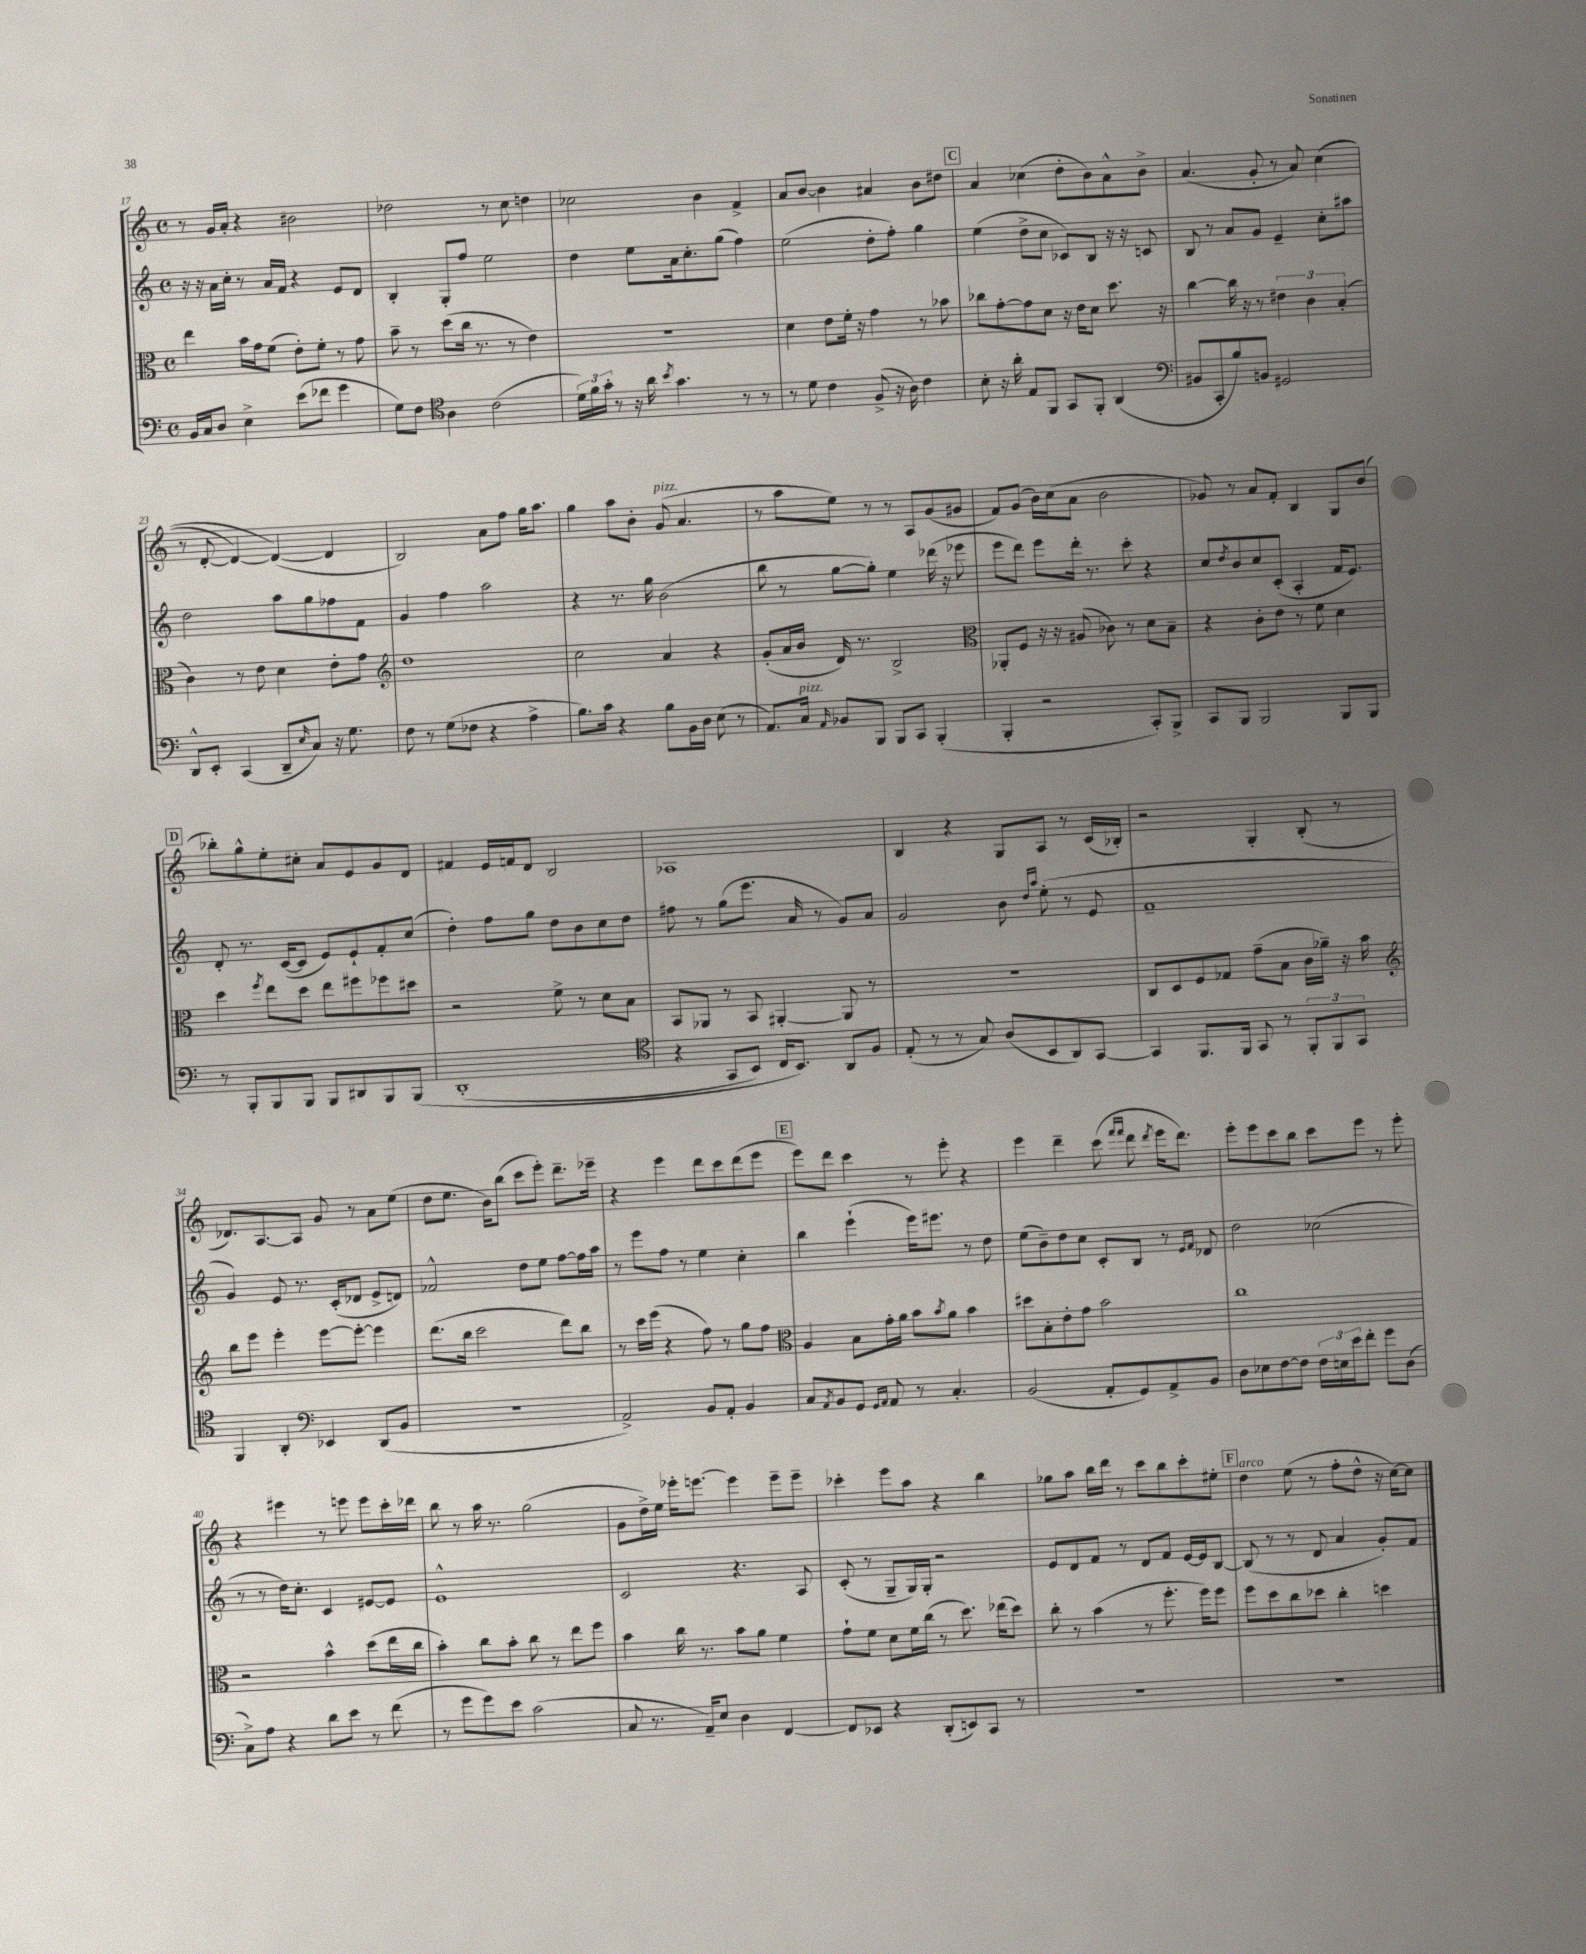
<<
\new StaffGroup <<
\new Staff = "s0" {
    \clef treble \key c \major \defaultTimeSignature \time 4/4
    r8 g'16 a'16-. r4 bis'2 |
    des''2 r8 c''8 d''4 |
    ces''2 b'4 f'4-> |
    a'8 b'8~ b'4 ais'4 b'8 dis''8 |
    \mark \markup { \box "C" } a'4 ces''4( d''8-. b'8) a'8-^ b'8-> |
    a'4.( g'8-. r8 a'8) c''4(\( |
    r8 d'8~-. d'4~) d'4~(\) d'4 |
    b2) a'8 f''8 g''16 a''8. |
    g''4 a''8 b'8-. g'8^\markup { \italic "pizz." }( a'4. |
    r8 a''8 e''8) r8 r8 a8 g'8( gis'8 |
    f'8) g'8( b'16) c''16( a'8 b'2 |
    ges'8) r8 a'8 f'8-. b4 g8 b'8( |
    \mark \markup { \box "D" } bes''8-.) g''8-^ e''8-. cis''8-. a'8 e'8 g'8 d'8 |
    fis'4 e'16 f'16 d'8 b2 |
    aes1 |
    b4 r4 g8 a8 r8 c'16( bes16-.) |
    r2 g4-. b8-.( r8 |
    des'8.) a8.~ a8 g'8 r8 a'8 e''8( |
    d''8 e''8. b'16) b''8( c'''8 e'''8-.) d'''8.-- ees'''16-- |
    r4 e'''4 d'''8 c'''8 d'''8( e'''8 |
    \mark \markup { \box "E" } e'''8) d'''8 c'''4 r8 e'''8-. r4 |
    e'''4 d'''4-- c'''8( \grace { f'''16 f'''16 } d'''8 \acciaccatura { d'''8 } e'''16 d'''8.) |
    e'''8-. e'''8 c'''8 b''8 c'''8 e'''8 r8 e'''8-. |
    r4 eis'''4 r8 e'''8 e'''8 c'''16-. des'''16 |
    b''8 r8 a''16 r8. g''2( |
    g'8 d''16->) e''16 ees'''16-. e'''8.~ e'''4 e'''8-- e'''8-- |
    ces'''4-. e'''8 a''8 r4 b''4 |
    ges''8 a''8 b''16 d'''16 r8 c'''8 b''8 c'''8-. eis''8-. |
    \mark \markup { \box "F" } d''4^\markup { \italic "arco" } e''8( r8 f''8-. d''8-^ r16 c''16~) c''8 \bar "|." |
}
\new Staff = "s1" {
    \clef treble \key c \major \defaultTimeSignature \time 4/4
    r16 r16 a'16 c''16-. r8 a'16 f'16 r4 e'8 d'8 |
    b4-. g8-. f''8 e''2 |
    d''4 e''8 a'16 c''8.-. g''8( f''4) |
    e''2( d''8-. f''8-.) g''4 |
    \mark \markup { \box "C" } e''4( d''8-> c''8 ces'8) b8 r16 r16 c'8 |
    b8 r8 a'8 g'8 e'4-- c''8-. ais''8 |
    d''2 a''8 g''8 fes''8 f'8 |
    g'4 f''4 a''2 |
    r4 r8. g''16 b'2( |
    b''8 r8 g''8~ g''8-.) e''4 des'''16( r16 ees'''8 |
    e'''8 d'''8) e'''8 d'''16-. r8. c'''8-. r4 |
    c''8 \acciaccatura { d''8 } b'8 c''8 c'8-.( a4-. f'16 e'8.) |
    \mark \markup { \box "D" } d'8-. r8. c'16~( c'8 e'8) e'8-! f'8-. c''8( |
    d''4-.) f''8 g''8 d''8 b'8 c''8 d''8 |
    fis''8 r8 g''8( e'''8. a'16 r8 g'8) a'8 |
    g'2 b'8 \grace { d''16 a''16 } e''8-.( r8 e'8 |
    f'1-- |
    g'4) e'8 r8. c'16-.( des'8 e'8-> d'8) |
    fes'2-^ d''8 e''8 f''8~ f''16 a''16 |
    r8 e'''8 f''8 r8 e''4 c''4-. |
    \mark \markup { \box "E" } b''4 e'''4-!( e'''16) eis'''8. r8 d''8 |
    e''8( b'8--) d''8 c''8 c'8-. b8 r8 \grace { e'16 f'16 } des'8 |
    d''2 ces''2( |
    r8 r8 d''16) c''8.-. c'4 eis'8~ eis'8 |
    e'1-^ |
    c'2 r4. a8 |
    c'8-.( r8 g8-- g16) g16-. r2 |
    e'8 d'8 f'8 r8 d'8 f'8 e'16~ e'16 b8~ |
    \mark \markup { \box "F" } b8( r8 r8 d'8 a'4 g'8-.) f'8 \bar "|." |
}
\new Staff = "s2" {
    \clef alto \key c \major \defaultTimeSignature \time 4/4
    e''4 b'16 g'16 f'8( e'8-.) f'8-. r8 g'8 |
    b'8-- r8 d''8( c''16 r8. r8 e'4) |
    R1 |
    d'4 e'8 f'16-. r16 g'4 r8 bes'8 |
    \mark \markup { \box "C" } ces''8 g'8~-. g'8 d'8 r16 e'16 d'8 d''8. r16 |
    c''4~ c''16 r16 r8 \tuplet 3/2 { eis'4 c'4 b4-.( } |
    c'4) r8 e'8 d'4 e'8-. g'8 |
    \clef treble d''1 |
    c''2 a'4 r4 |
    g'8-.( a'16 b'16 d'16) r8. b2-> |
    \clef alto aes,8-. f8 r16 r16 ais8( ces'8) r8 d'8 b8-- |
    r4 c'8-. e'8 r8 f'8 d'4 |
    \mark \markup { \box "D" } d''4 \acciaccatura { f''8 } e''8 d''8 e''8 fis''8 fes''8 dis''8 |
    r2 f'8-> r8 d'8 b8 |
    b,8 aes,8 r8 b,8 ais,4~-. ais,8 r8 |
    R1 |
    c8 d8 f8 ges8 g'8--( b8 c'16 aes'16--) r16 b'16 |
    \clef treble b''8 e'''8 e'''4-. e'''8~ e'''8~-. e'''4 |
    d'''8.( b''16 c'''2 d'''8) b''8 |
    r8 c'''16 e'''16( r4 f''8) r8 g''8 f''8 |
    \mark \markup { \box "E" } \clef alto a4 b8 g'16-. a'16 b'8 \acciaccatura { b'8 } a'8 b'4 |
    dis''8 b8-. e'8-. g'8 b'2 |
    c''1 |
    r2 b'4-^ d''8( e''16 c''16 |
    b'4-.) c''8 b'8-. c''8 r8 e''8 f''8 |
    b'4 c''16 r8. b'8 a'8 f'4 |
    g'8-! f'8 d'8 f'16 c''16( r8 d''8.) ees''16( d''8) |
    c''8-. r8 b'4( r8 f''8.-. f''16) f''8 |
    \mark \markup { \box "F" } f''8 d''8 c''8 des''8 c''4-. d''4 \bar "|." |
}
\new Staff = "s3" {
    \clef bass \key c \major \defaultTimeSignature \time 4/4
    b,16 c16 d8 e4-> e'8( fes'8 g'4 |
    g8) f8 \clef tenor a4 c'2( |
    \tuplet 3/2 { d'16) f'16 g'16-. } r8 r16 a'16 \acciaccatura { b'8 } g'4. r8 r8 |
    r8 d'8 c'4 f8->( r16 a16) c'4 |
    \mark \markup { \box "C" } b8-. r16 a'16-. e8 f,8 g,8 f,8-. a,4( |
    \clef bass bis,8 c,8-. b8) b,8 gis,2 |
    d,8-^ e,8-. c,4( d,8-- \grace { e16 } c8) r16 g8. |
    f8 r8 g8( fes8 r4 a4-> |
    b8.) c'16 r4 b8 b,16 d16 e8( r8 |
    a,8.) c16^\markup { \italic "pizz." } \grace { a,16 } bes,8 b,,8 b,,8 c,8 b,,4-.( |
    b,,4-. r2 c,8-.) b,,8-> |
    c,8 b,,8 b,,2 b,,8 b,,8 |
    \mark \markup { \box "D" } r8 b,,8-. b,,8 b,,8 b,,8 dis,8 b,,8 b,,8\( |
    d,1-.( |
    \clef tenor r4 g,8 b,8) c16 b,8.\) a,8 f8 |
    e8-.( r8 r8 g8) a8( b,8 a,8) g,8~ |
    g,4 f,8. f,16 g,8 r8 \tuplet 3/2 { f,8-. f,8 g,8 } |
    f,4 a,4-. \clef bass ees,4 d,8( b,8 |
    R1 |
    a,2->) b,8 a,8-. b,4 |
    \mark \markup { \box "E" } c8 \acciaccatura { a,8 } b,8 g,8 \grace { g,16 a,16 } a,8 r8 c4.-. |
    b,2( a,8-. g,8) a,8-> b,8 |
    d8 ees8 f8~ f8 \tuplet 3/2 { f16 e16 e'16 } f'8-. g'8 d8( |
    c8->) a8 r4 d'8 e'8 r8 f'8( |
    r8 g'8 g'8) e'8 c'2( |
    c8 r8. a,16--) e8 d4 f,4~ |
    f,8 ees,8 r4 d,8-.( e,8) c,8 r8 |
    R1 |
    \mark \markup { \box "F" } R1 \bar "|." |
}
>>
>>
\layout { \context { \Score currentBarNumber = #17 } }
